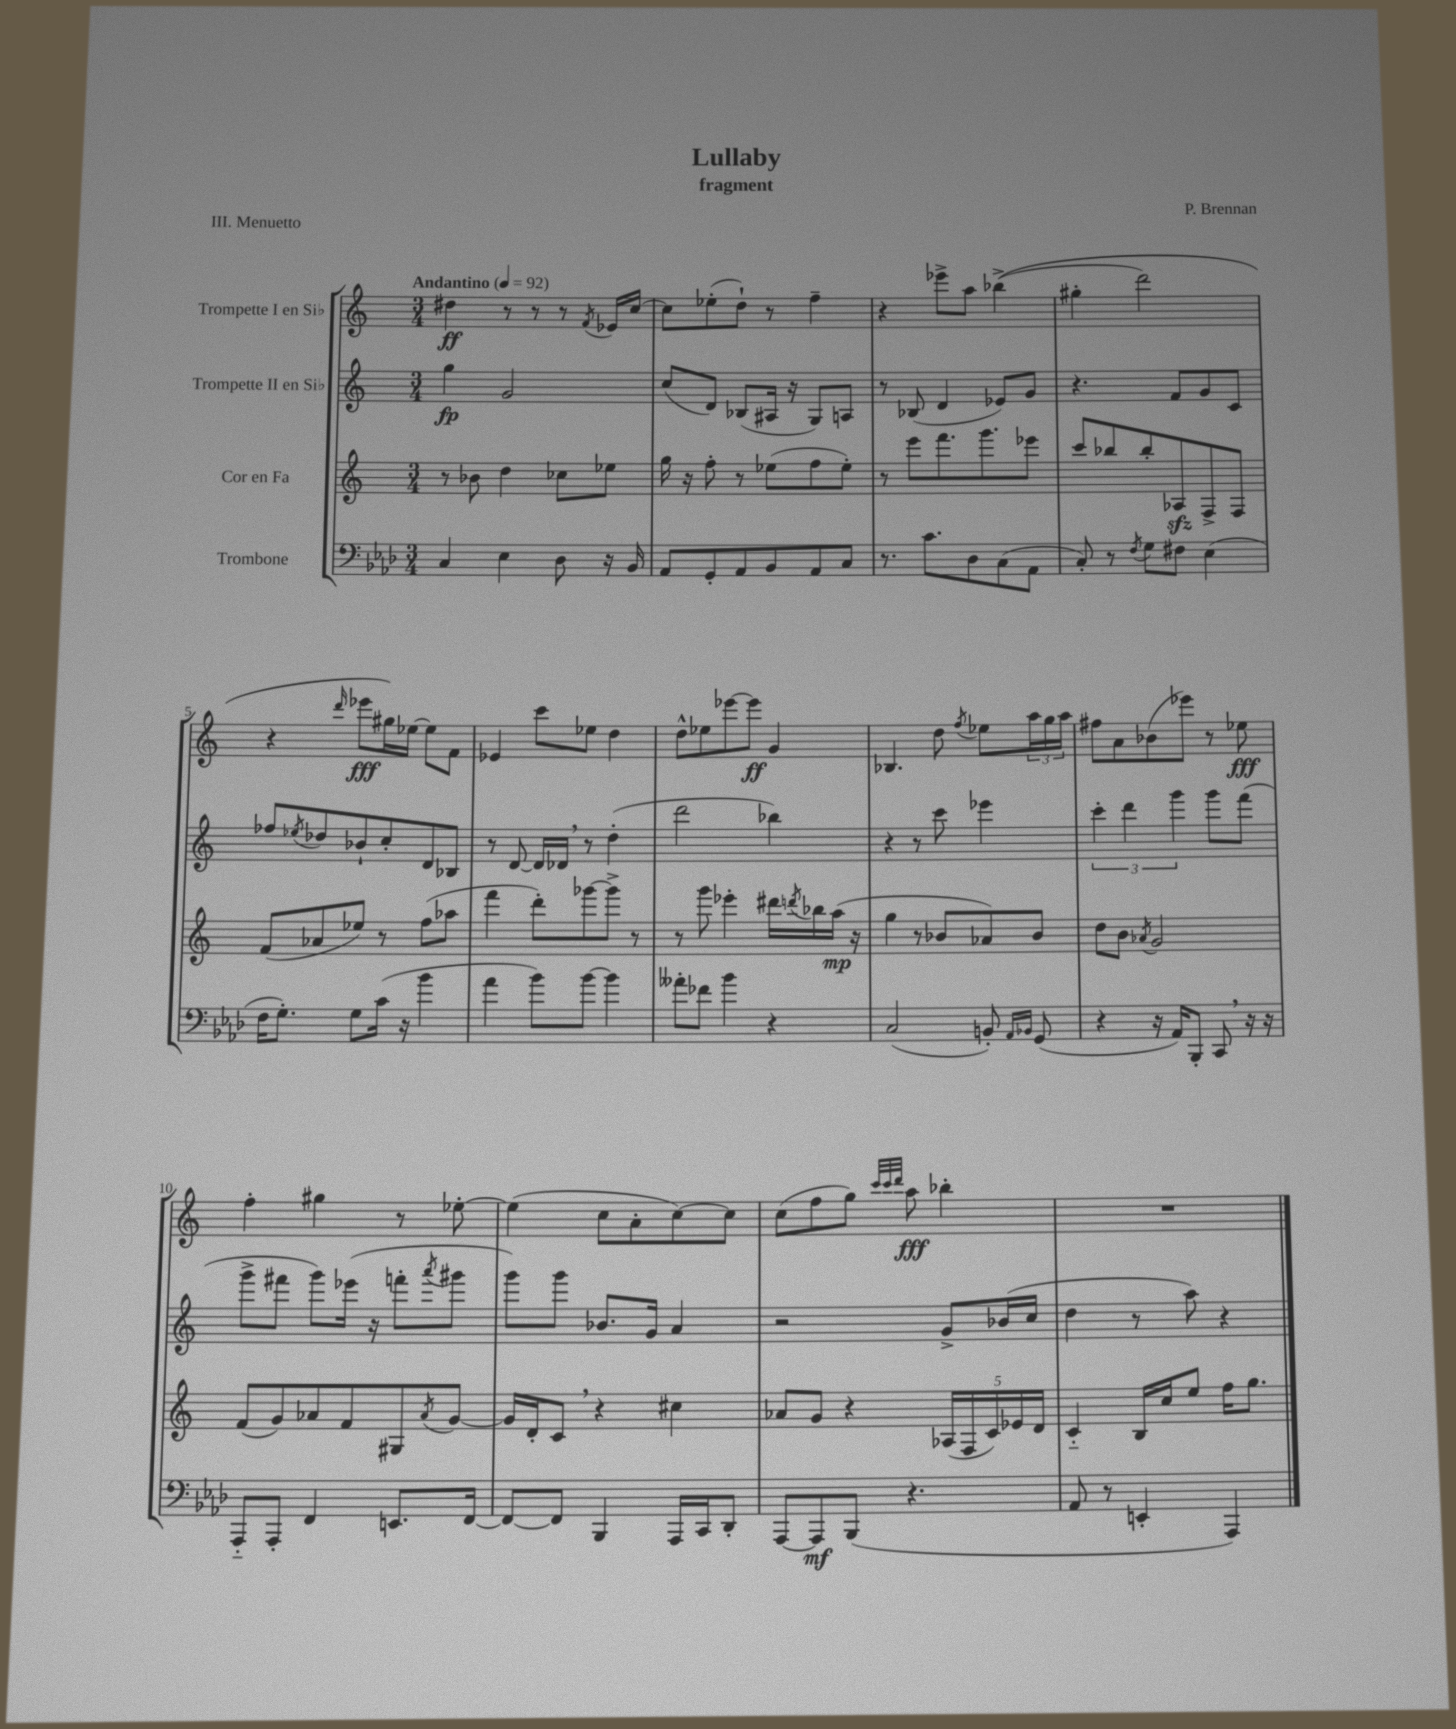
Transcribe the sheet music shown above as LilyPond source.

\header { title = "Lullaby" composer = "P. Brennan" subtitle = "fragment" piece = "III. Menuetto" }
<<
\new StaffGroup <<
\new Staff = "s0" \with { instrumentName = "Trompette I en Sib" } {
    \clef treble \key c \major \numericTimeSignature \time 3/4 \tempo "Andantino" 4 = 92
    dis''4\ff r8 r8 r8 \acciaccatura { f'8 } ees'16 c''16~ |
    c''8 ees''8-.( d''8-!) r8 f''4-- |
    r4 ees'''8-> a''8 bes''4->(\( |
    gis''4-. d'''2) |
    r4 \grace { d'''16 } ees'''8\fff gis''16\) ees''16~ ees''8 f'8 |
    ees'4 c'''8 ees''8 d''4 |
    d''8-^ ees''8 ees'''8~ ees'''8\ff g'4 |
    bes4. d''8 \acciaccatura { f''8 } ees''8 \tuplet 3/2 { a''16 g''16 a''16 } |
    fis''8 a'8 bes'8( ees'''8) r8 ees''8\fff |
    f''4-. gis''4 r8 ees''8~-. |
    ees''4( c''8 a'8-. c''8~) c''8 |
    c''8( f''8 g''8) \grace { c'''32 c'''32 d'''32 } a''8\fff bes''4-. |
    R2. \bar "|." |
}
\new Staff = "s1" \with { instrumentName = "Trompette II en Sib" } {
    \clef treble \key c \major \numericTimeSignature \time 3/4
    g''4\fp g'2 |
    c''8( d'8) bes8( ais16 r16 g8) a8 |
    r8 bes8( d'4 ees'8) g'8 |
    r4. f'8 g'8 c'8 |
    fes''8 \acciaccatura { ees''8 } des''8 bes'8-! c''8-. d'8 bes8 |
    r8 d'8~ d'16 des'16 \breathe r8 d''4-.( |
    d'''2 bes''4) |
    r4 r8 c'''8 ees'''4 |
    \tuplet 3/2 { c'''4-. d'''4 g'''4 } g'''8 f'''8( |
    g'''8-> fis'''8 g'''8) ees'''16( r16 f'''8-. \acciaccatura { a'''8 } gis'''8 |
    g'''8) g'''8 bes'8. g'16 a'4 |
    r2 g'8-> bes'16( c''16 |
    d''4 r8 a''8) r4 \bar "|." |
}
\new Staff = "s2" \with { instrumentName = "Cor en Fa" } {
    \clef treble \key c \major \numericTimeSignature \time 3/4
    r8 bes'8 d''4 ces''8 ees''8 |
    g''16 r16 f''8-. r8 ees''8( f''8 ees''8-.) |
    r8 e'''8 f'''8. g'''8. ees'''8 |
    c'''8 bes''8 bes''8-. aes8\sfz f8-> f8 |
    f'8( aes'8 ees''8) r8 f''8( aes''8 |
    f'''4 d'''8-.) ges'''8~ ges'''8-> r8 |
    r8 g'''8 ees'''4-. dis'''16 \acciaccatura { d'''8 } bes''16 a''16\mp( r16 |
    g''4 r8 bes'8 aes'8) bes'8 |
    d''8 b'8 \acciaccatura { aes'8 } g'2 |
    f'8( g'8) aes'8 f'8 gis8 \acciaccatura { aes'8 } g'8~ |
    g'16 d'16-. c'8 \breathe r4 cis''4 |
    aes'8 g'8 r4 \tuplet 5/4 { aes16( f16 c'16) ees'16 d'16 } |
    c'4-_ b16 c''16 e''8 f''16 g''8. \bar "|." |
}
\new Staff = "s3" \with { instrumentName = "Trombone" } {
    \clef bass \key aes \major \numericTimeSignature \time 3/4
    c4 ees4 des8 r16 bes,16 |
    aes,8 g,8-. aes,8 bes,8 aes,8 c8 |
    r8. c'8. des8 c8( aes,8 |
    c8-.) r8 \acciaccatura { f8 } g8 fis8 ees4( |
    f16 g8.-.) g8 c'16( r16 bes'4 |
    aes'4 bes'8) bes'8~ bes'4 |
    aeses'8-. fes'8 bes'4 r4 |
    c2( b,8-.) \grace { aes,16 bes,16 } g,8( |
    r4 r16 aes,16) bes,,8-. c,8 \breathe r16 r16 |
    aes,,8-_ aes,,8-. f,4 e,8. f,16~ |
    f,8~ f,8 bes,,4 aes,,16 c,16 des,8-. |
    aes,,8~ aes,,8\mf bes,,8( r4. |
    aes,8 r8 e,4-. aes,,4) \bar "|." |
}
>>
>>
